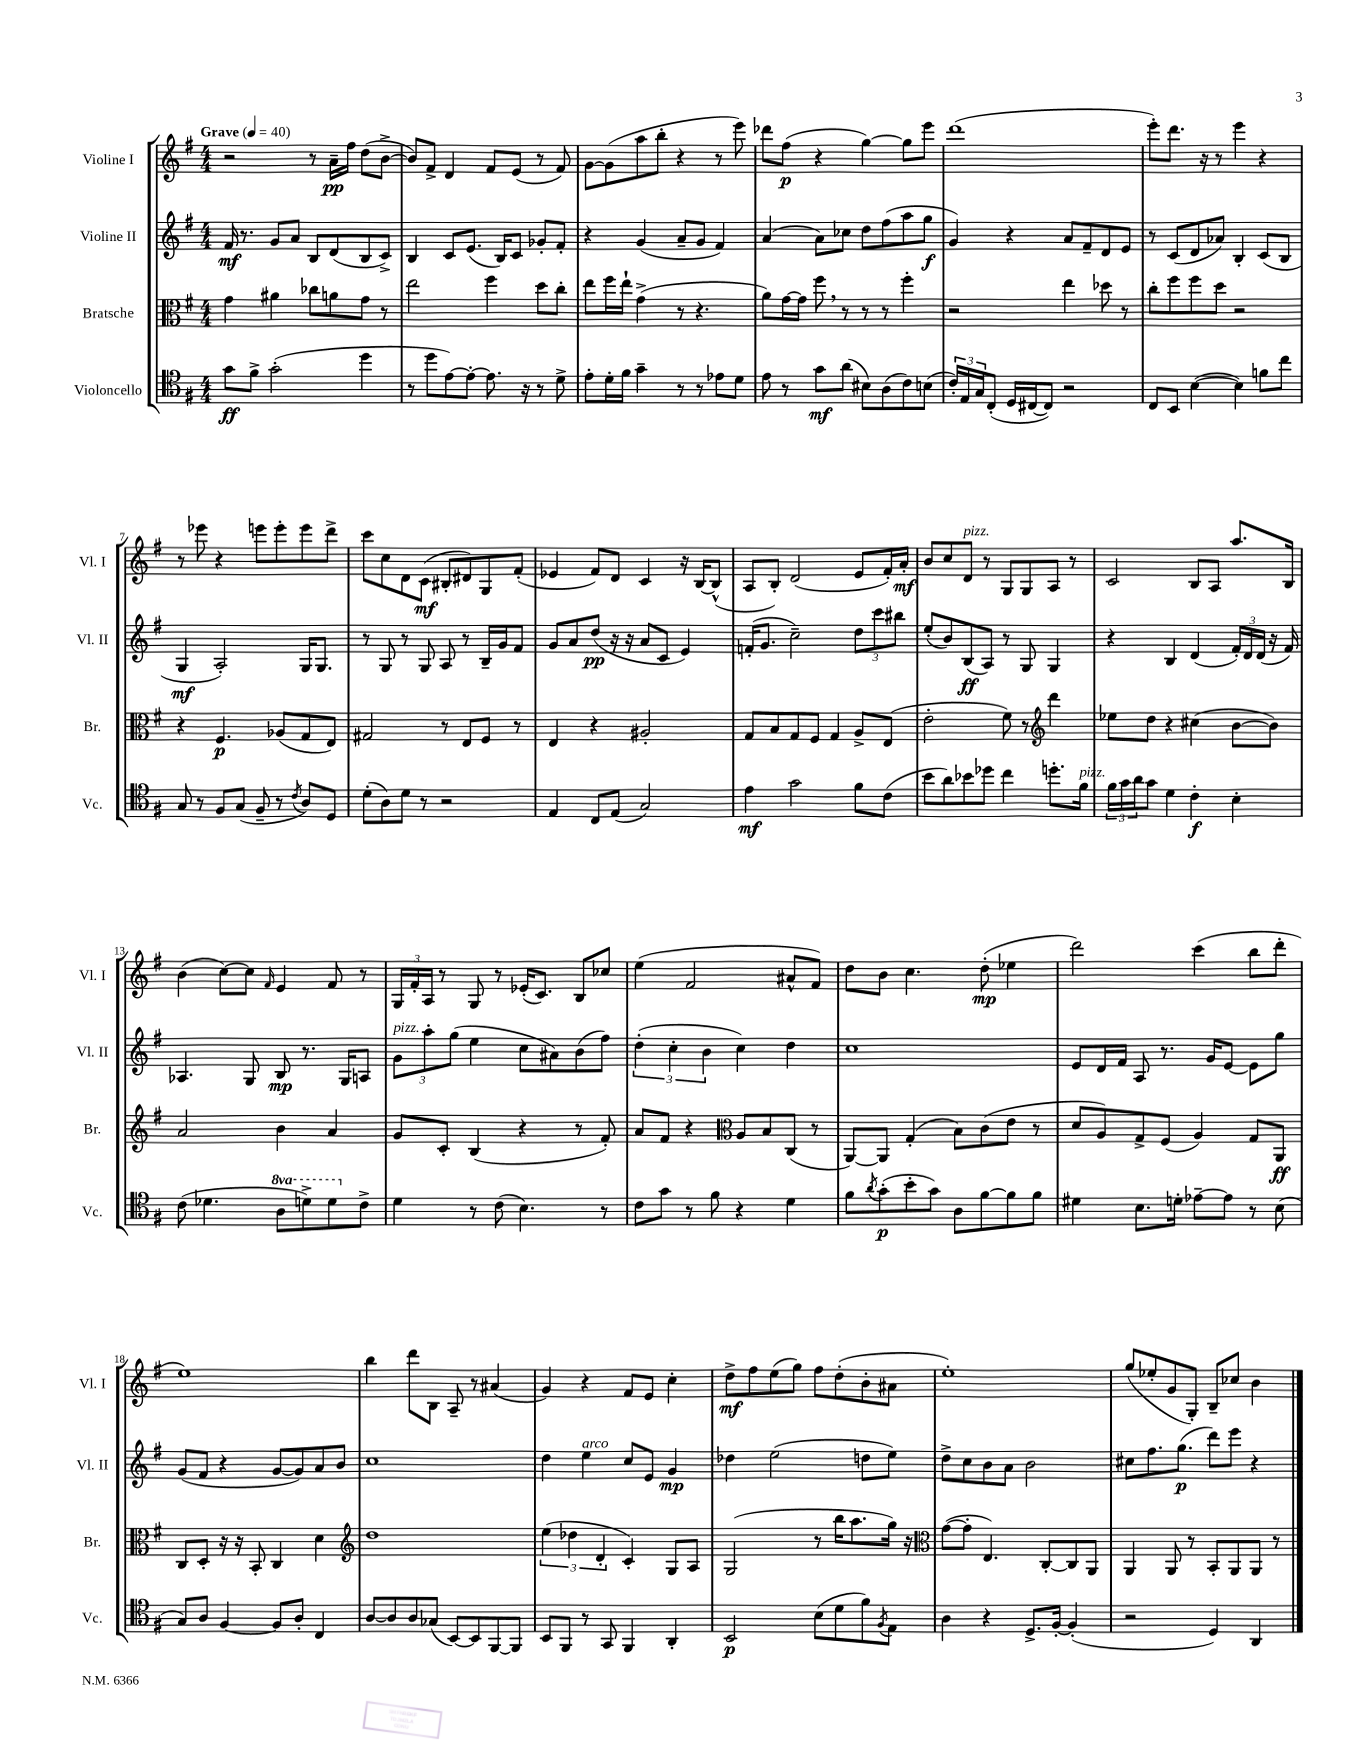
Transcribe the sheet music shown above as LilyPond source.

<<
\new StaffGroup <<
\new Staff = "s0" \with { instrumentName = "Violine I" shortInstrumentName = "Vl. I" } {
    \clef treble \key g \major \numericTimeSignature \time 4/4 \tempo "Grave" 4 = 40
    r2 r8 a'16--\pp fis''16 d''8( b'8~-> |
    b'8) fis'8-> d'4 fis'8 e'8( r8 fis'8) |
    g'8~ g'8( a''8 b''8-. r4 r8 e'''8) |
    des'''8 fis''8\p( r4 g''4~) g''8 e'''8 |
    d'''1( |
    e'''8-.) d'''8. r16 r8 e'''4 r4 |
    r8 ees'''8 r4 e'''8 e'''8-. e'''8 d'''8-> |
    c'''8 c''8 d'8 c'8\mf( bis8-. dis'8) g8 fis'8-.( |
    ees'4 fis'8) d'8 c'4 r16 b16~ b8-^( |
    a8 b8-.) d'2( e'8 fis'16-.) a'16-.\mf |
    b'8 c''8 d'8^\markup { \italic "pizz." } r8 g8 g8 a8 r8 |
    c'2 b8 a8 a''8. b16 |
    b'4( c''8~) c''8 \grace { fis'16 } e'4 fis'8 r8 |
    \tuplet 3/2 { g16 fis'16-. a16 } r8 g8 r8 ees'16-.( c'8.) b8 ces''8 |
    e''4( fis'2 ais'8-^ fis'8) |
    d''8 b'8 c''4. d''8-.\mp( ees''4 |
    d'''2) c'''4( b''8 d'''8-. |
    e''1) |
    b''4 d'''8 b8 a8-- r8 ais'4( |
    g'4) r4 fis'8 e'8 c''4-. |
    d''8->\mf fis''8 e''8( g''8) fis''8 d''8-.( b'8-. ais'8 |
    e''1-.) |
    g''8( ees''8-. g'8 g8-.) b8-- ces''8 b'4 \bar "|." |
}
\new Staff = "s1" \with { instrumentName = "Violine II" shortInstrumentName = "Vl. II" } {
    \clef treble \key g \major \numericTimeSignature \time 4/4
    fis'16\mf r8. g'8 a'8 b8 d'8( b8 c'8->) |
    b4 c'8 e'8.( b16) c'8 ges'8-. fis'8-. |
    r4 g'4( a'8-- g'8 fis'4) |
    a'4( a'8) ces''8 d''8 fis''8( a''8 g''8\f |
    g'4) r4 a'8 fis'8-- d'8 e'8 |
    r8 c'8( d'8 aes'8) b4-. c'8( b8 |
    g4\mf a2-.) g16 g8. |
    r8 g8 r8 g8 a8 r8 b16-- g'16 fis'8 |
    g'8 a'8 d''8\pp( r16 r16 a'8 c'8 e'4) |
    f'16-.( g'8. c''2--) \tuplet 3/2 { d''8 c'''8 bis''8 } |
    e''8-.( b'8) b8\ff( a8) r8 g8 g4 |
    r4 b4 d'4( \tuplet 3/2 { fis'16-.) d'16 d'16( } r16 fis'16) |
    aes4. g8 b8\mp r8. g16 a8 |
    \tuplet 3/2 { g'8^\markup { \italic "pizz." } a''8-. g''8( } e''4 c''8 ais'8) b'8( fis''8) |
    \tuplet 3/2 { d''4-.( c''4-. b'4 } c''4) d''4 |
    c''1 |
    e'8 d'16 fis'16 a8 r8. g'16 e'8~ e'8 g''8 |
    g'8( fis'8 r4 g'8~ g'8) a'8 b'8 |
    c''1 |
    d''4 e''4^\markup { \italic "arco" } c''8 e'8 g'4\mp |
    des''4 e''2( d''8 e''8) |
    d''8-> c''8 b'8 a'8 b'2 |
    cis''8 fis''8. g''8.\p( d'''8) e'''8 r4 \bar "|." |
}
\new Staff = "s2" \with { instrumentName = "Bratsche" shortInstrumentName = "Br." } {
    \clef alto \key g \major \numericTimeSignature \time 4/4
    g'4 ais'4 ces''8 a'8 g'8 r8 |
    e''2 fis''4 d''8 c''8-. |
    e''8 fis''16 e''16-! g'4->( r8 r4. |
    a'8) g'16~ g'16 fis''8 \breathe r8 r8 r8 fis''4-. |
    r2 e''4 des''8 r8 |
    c''8-. fis''8 fis''8 d''8 r2 |
    r4 fis4.\p aes8( g8 e8) |
    gis2 r8 e8 fis8 r8 |
    e4 r4 ais2-. |
    g8 b8 g8 fis8 g4 a8-> e8( |
    e'2-. fis'8) r8 \clef treble d'''4 |
    ees''8 d''8 r4 cis''4( b'8~ b'8) |
    a'2 b'4 a'4 |
    g'8 c'8-. b4( r4 r8 fis'8-.) |
    a'8 fis'8 r4 \clef alto a8 b8 c8( r8 |
    a,8~) a,8 g4-.( b8) c'8( e'8 r8 |
    d'8 a8) g8-> fis8( a4) g8 a,8\ff |
    c8 d8-. r16 r16 b,8-. c4 d'4 |
    \clef treble d''1 |
    \tuplet 3/2 { e''4( des''4 d'4-. } c'4-.) g8 a8 |
    g2( r8 b''16 a''8. g''16) r16 |
    \clef alto g'8~( g'8-. e4.) c8~-. c8 a,8 |
    a,4 a,8 r8 b,8-. a,8 a,8 r8 \bar "|." |
}
\new Staff = "s3" \with { instrumentName = "Violoncello" shortInstrumentName = "Vc." } {
    \clef tenor \key g \major \numericTimeSignature \time 4/4 \set Staff.ottavationMarkups = #ottavation-simple-ordinals
    g'8\ff fis'8-> g'2-.( d''4 |
    r8 d''8 e'8~) e'8~-. e'8. r16 r8 d'8-> |
    e'8-. d'16-. fis'16 g'4-- r8 r8 ees'8 d'8 |
    e'8 r8 g'8\mf a'8( bis8) a8( c'8) b8( |
    \tuplet 3/2 { c'16-.) e16 g16 } c8-.( d16 cis16~ cis8) r2 |
    c8 b,8 b4~( b4) f'8 c''8 |
    g8 r8 fis8 g8( fis8-- r8 \acciaccatura { c'8 } a8) d8 |
    d'8-.( a8) d'8 r8 r2 |
    e4 c8 e8( g2) |
    e'4\mf g'2 fis'8 c'8( |
    b'8 a'8) bes'8 des''8 c''4 d''8.-. fis'16^\markup { \italic "pizz." } |
    \tuplet 3/2 { fis'16 g'16 a'16 } g'8 d'4 c'4-.\f b4-. |
    c'8( des'4. \ottava #1 a'8 d''!8->) d''8 \ottava #0 c'8-> |
    d'4 r8 c'8( b4.) r8 |
    c'8 g'8 r8 fis'8 r4 d'4 |
    fis'8 \acciaccatura { a'8 } g'8-.\p( b'8-. g'8) a8 fis'8~ fis'8 fis'8 |
    dis'4 b8. d'16-. ees'8~-- ees'8 r8 b8( |
    g8) a8 fis4~ fis8 a8-. c4 |
    a8~ a8 a8 ges8( b,8~) b,8 fis,8~ fis,8 |
    b,8 fis,8 r8 g,8 fis,4 a,4-. |
    b,2\p b8( d'8 fis'8) \acciaccatura { fis8 } e8 |
    a4 r4 d8.-> fis16~-. fis4-.( |
    r2 d4) a,4 \bar "|." |
}
>>
>>
